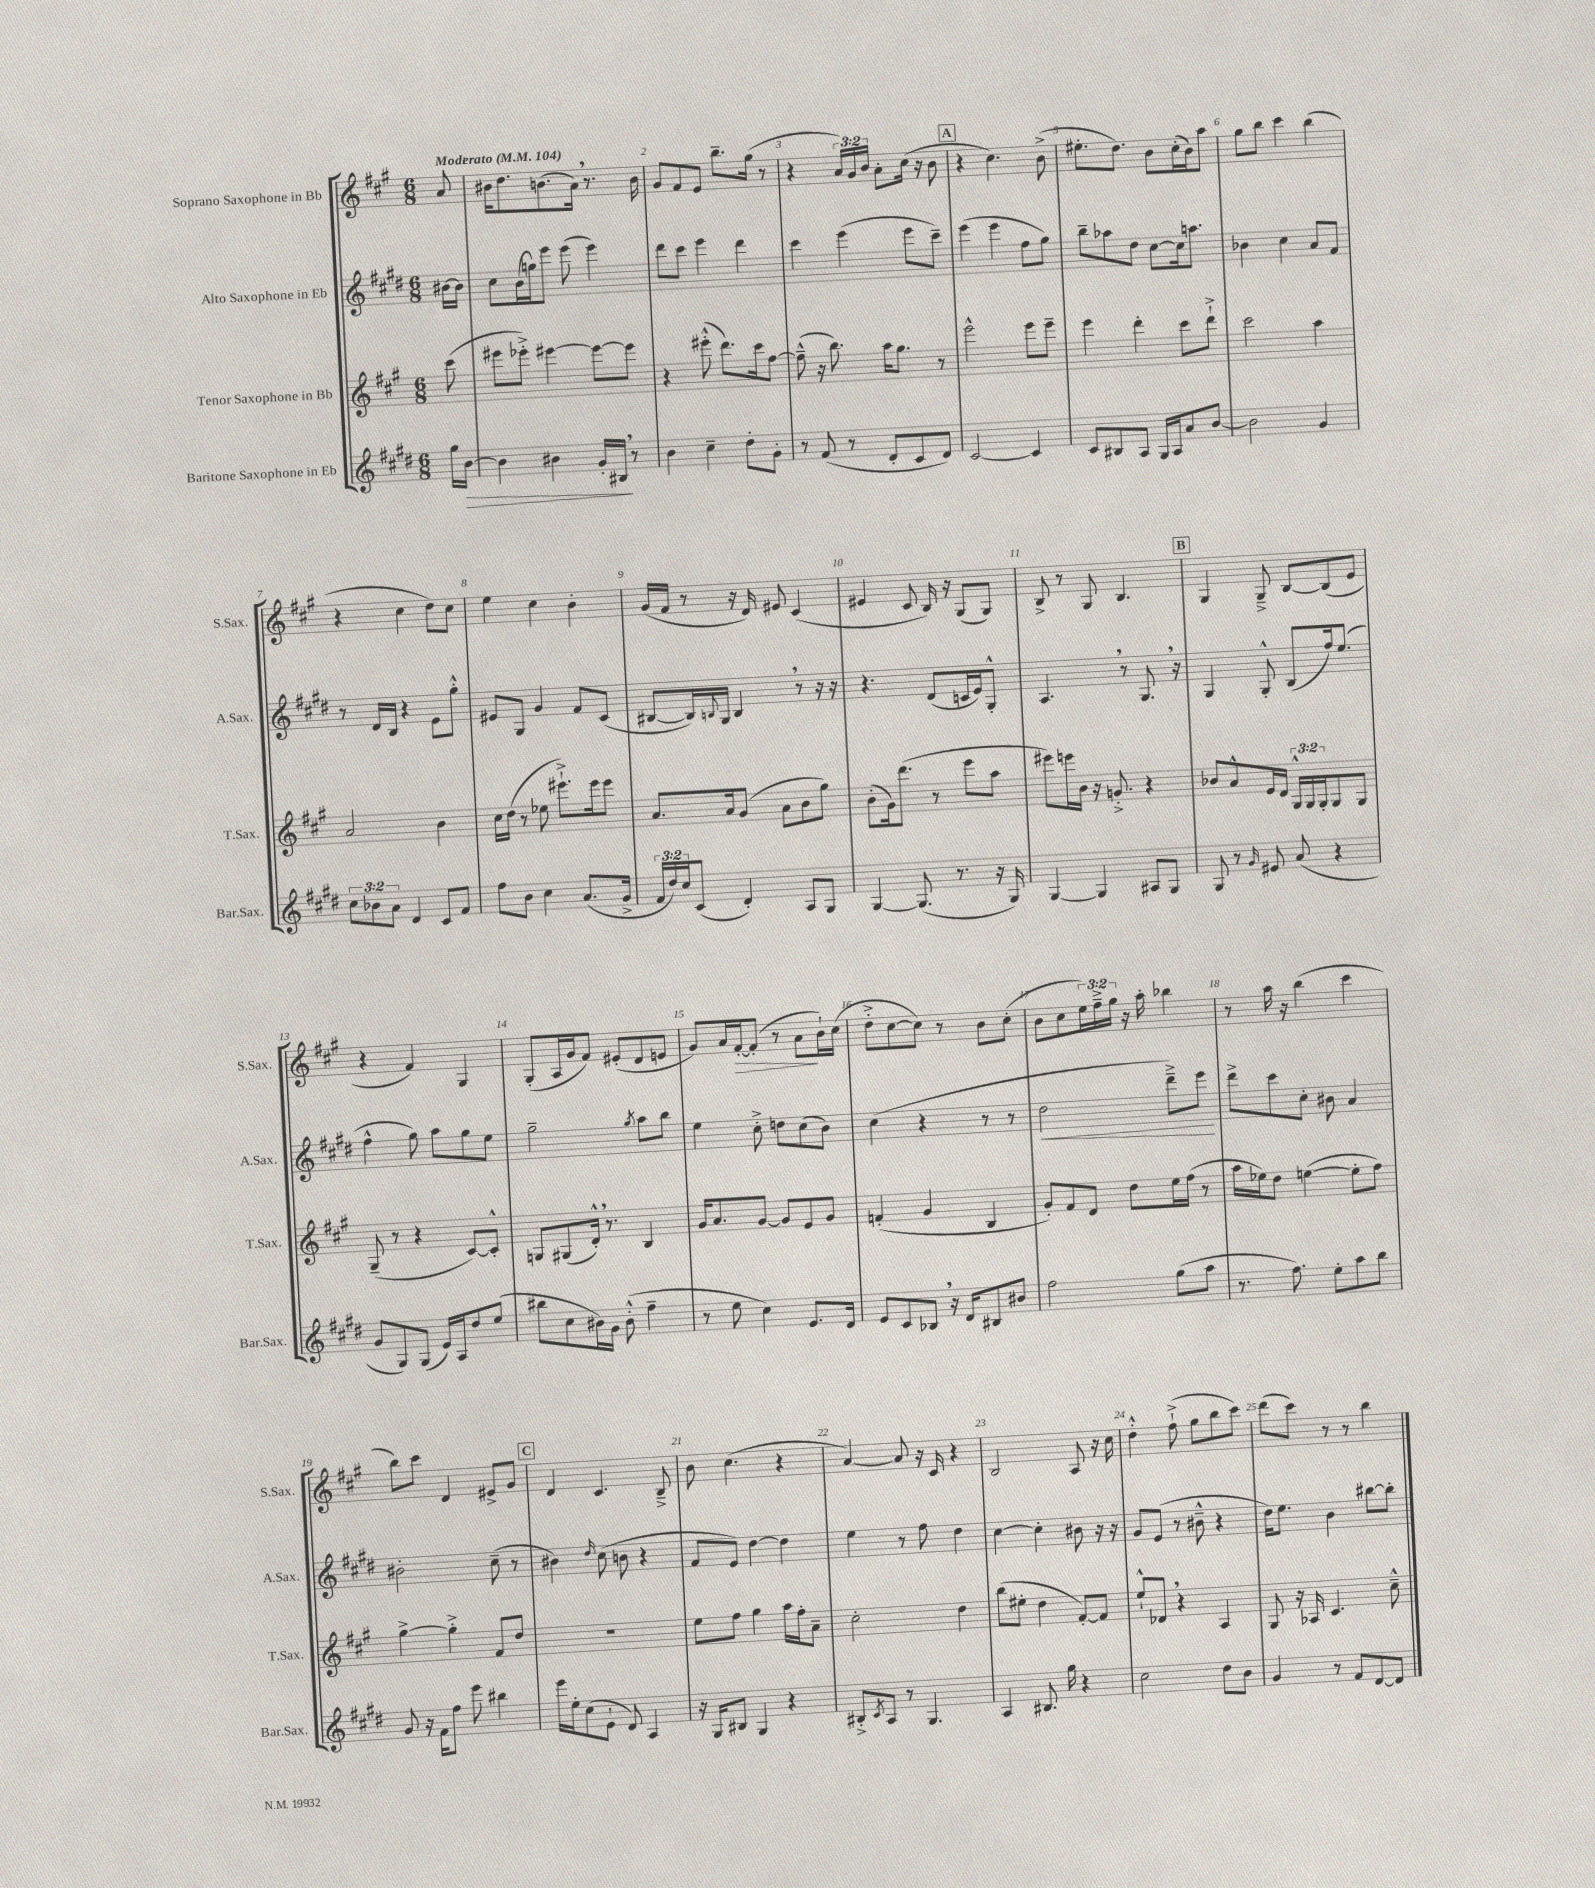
<<
\new StaffGroup <<
\new Staff = "s0" \with { instrumentName = "Soprano Saxophone in Bb" shortInstrumentName = "S.Sax." } {
    \clef treble \key a \major \numericTimeSignature \time 6/8 \override Staff.TupletNumber.text = #tuplet-number::calc-fraction-text \partial 8 \tempo "Moderato" 4 = 104
    a'8 |
    bis'16 d''8. b'8.( a'16) \breathe r8. b'16 |
    gis'8 fis'8 e'8 b''8.-- gis''16( r8 |
    r4 \tuplet 3/2 { a'16) gis'16 b'16 } a'8-. cis''16( r16 b'8 |
    \mark \markup { \box "A" } r4 cis''4.) b'8->( |
    eis''8.-. d''8.) b'8 cis''16-.( b'16) a''8 |
    gis''8 b''8 cis'''4 b''4( |
    r4 cis''4 d''8) cis''8 |
    e''4 cis''4 b'4-. |
    gis'16( fis'16 r8 r16 d'16) eis'8 cis'4( |
    eis'4 cis'8 b16) r16 gis8( gis8) |
    b8-> r8 gis8 b4. |
    \mark \markup { \box "B" } gis4 gis8---> b8~ b8( e'8 |
    r4 fis'4) gis4 |
    gis8-.( a16 gis'16 fis'8) eis'8-.( d'8 e'8 |
    gis'8) a'16 fis'16~-.\> fis'8-.( r8 a'8\! b'16-!) cis''16( |
    d''8-.-> cis''8~ cis''8) r8 b'8 cis''8-.( |
    b'8 cis''8 \tuplet 3/2 { e''16) fis''16---> gis''16 } r16 a''16-. bes''4 |
    r8 a''16 r16 b''4( cis'''4 |
    b''8) cis'''8 d'4 eis'8-> gis'8 |
    \mark \markup { \box "C" } d'4 cis'4. b8---> |
    b'8 cis''4.( r4 |
    a'4~) a'8 r16 cis'16 r4 |
    b2 a8 r16 cis''16 |
    d''4-.-^ fis''8-!->( gis''8 b''8 cis'''8) |
    d'''8( cis'''8) r8 r8 b''4 \bar "|." |
}
\new Staff = "s1" \with { instrumentName = "Alto Saxophone in Eb" shortInstrumentName = "A.Sax." } {
    \clef treble \key e \major \numericTimeSignature \time 6/8 \partial 8
    bis'16~ bis'16 |
    cis''8 b'16( g''16) e'''8 e'''8( e'''4) |
    dis'''8 cis'''8 e'''4 dis'''4 |
    cis'''4 e'''4( e'''8 cis'''8--) |
    \mark \markup { \box "A" } e'''4( e'''4 fis''8 gis''8) |
    b''8-- aes''8 dis''8 cis''8~ cis''16 a''8. |
    bes'4 cis''4 a'8 fis'8 |
    r8 dis'16 b16 r4 e'8 gis''8-.-^ |
    eis'8 gis8 gis'4 fis'8 cis'8( |
    bis8~ bis16) \appoggiatura { b8 } gis16 b4 \breathe r8 r16 r16 |
    r4. dis'8( c'16 e'16) gis8-.-^ |
    a4. \breathe r8 gis8. \breathe r16 |
    \mark \markup { \box "B" } gis4 gis8-.-^ b8( fis''16) e''8.( |
    fis''4-^ gis''8) a''8 gis''8 e''8 |
    gis''2-- \acciaccatura { gis''8 } a''8 b''8 |
    e''4 cis''8-.-> d''8 cis''8( b'8) |
    cis''4( r4 r8 r8 |
    dis''2\< dis'''8--->) e'''8\! |
    dis'''8-> cis'''8 cis''8-. bis'8 a'4 |
    bis'2-. cis''8--( r8 |
    \mark \markup { \box "C" } bis'4) \grace { dis''16 } cis''8( b'8 r4 |
    fis'8 e'8) dis''4~ dis''4 |
    e''4 r8 fis''8 dis''4 |
    cis''4~ cis''4-. bis'8 r16 r16 |
    gis'8 e'8( r8 bis'8---^ r4 |
    dis''16) e''8. b'4 bis''8~ bis''8-. \bar "|." |
}
\new Staff = "s2" \with { instrumentName = "Tenor Saxophone in Bb" shortInstrumentName = "T.Sax." } {
    \clef treble \key a \major \numericTimeSignature \time 6/8 \override Staff.TupletNumber.text = #tuplet-number::calc-fraction-text \partial 8
    cis'''8( |
    eis'''8 ees'''8-.->) eis'''4~ eis'''8~ eis'''8 |
    r4 eis'''8-.-^( d'''8.) cis'''16 fis''8~ |
    fis''8---^( r16 b''8.) a''16 gis''8. r8 |
    \mark \markup { \box "A" } e'''2-^ e'''8 e'''8-- |
    e'''4 d'''4-. cis'''8 d'''8-!-> |
    cis'''2 a''4 |
    a'2 b'4 |
    cis''16 d''16( r8 ees''8 eis'''8.-!->) eis'''16 eis'''8 |
    a'8. a'16 gis'8( a'8 b'8 gis''8) |
    b'8-.( gis'16) d'''8.( r8 e'''8 a''8 |
    eis'''8) e'''16 b'16 r16 g'8.-.-> r4 |
    \mark \markup { \box "B" } bes'8 a'8-^ e'16 d'16 \tuplet 3/2 { gis16-^ gis16 gis16-. } gis8 gis8 |
    gis8--( r8 r4 cis'8~) cis'8-.-^ |
    g8 gis8( d'16-.-^) \breathe r8. b4 |
    gis'16 a'8. gis'8~ gis'8 e'8 gis'8 |
    f'4-.( gis'4 b4 |
    gis'8-.) fis'8 d'8 d''8 e''16 fis''16( r8 |
    a''16 ees''16) d''8 e''4~( e''8-. fis''8) |
    gis''4~-> gis''4-.-> fis'8 d''8 |
    \mark \markup { \box "C" } R2. |
    e''8 fis''8 gis''4 a''16 fis''16-. a'8-- |
    cis''2-. d''4 |
    b''8( eis''8-. d''4 fis'8~-.) fis'8 |
    e''8-!-^ des'8 \breathe r4 a4 |
    gis8 r16 aes16 cis'4. cis''8---^ \bar "|." |
}
\new Staff = "s3" \with { instrumentName = "Baritone Saxophone in Eb" shortInstrumentName = "Bar.Sax." } {
    \clef treble \key e \major \numericTimeSignature \time 6/8 \override Staff.TupletNumber.text = #tuplet-number::calc-fraction-text \partial 8
    gis''16 b'16~\> |
    b'4 bis'4 gis'16-. bis16\! \breathe r8 |
    b'4 cis''4-- dis''8-. gis'8-. |
    r8 fis'8( r8 dis'8-. cis'8 dis'8) |
    \mark \markup { \box "A" } cis'2~ cis'4 |
    cis'8 bis8 a8 gis16 a16 a'8 b'8~ |
    b'2 gis'4 |
    \tuplet 3/2 { cis''8 bes'8 a'8 } dis'4 cis'8 fis'8 |
    fis''8 b'8 cis''4 a'8.( gis'16-> |
    \tuplet 3/2 { fis'16 dis''16) cis''16 } cis'8( dis'4-.) a8 gis8 |
    gis4~ gis8.( r8. r16 gis16) |
    gis4~ gis4 ais8 gis8 |
    \mark \markup { \box "B" } gis8 r8 \grace { gis'16 } eis'8 a'8( r4 |
    gis'8 gis8) gis8( e'16) a16 dis''8 e''8( |
    bis''8 cis''8 bis'16) gis'16 bis'8-.-^( fis''4-- |
    r8 e''8 cis''4) e'8. dis'16 |
    e'8 cis'8 bes8 \breathe r16 dis'16 bis8 bis'8 |
    fis''2 gis''8( a''8 |
    r8. fis''8.) e''8-. a''8 b''8 |
    gis'8 r16 fis'16 fis''8 e'''8 bis''4 |
    \mark \markup { \box "C" } e'''16 e''16-. cis''8( e'8-! dis'8) a4 |
    r16 gis16 bis8 gis4 r4 |
    bis8-.-> \acciaccatura { cis'8 } a8 r8 gis4. |
    a4 bis8. gis''16 r4 |
    cis''2 dis''8 b'8 |
    gis'4 r8 fis'8 dis'8~ dis'8 \bar "|." |
}
>>
>>
\layout { \context { \Score \override BarNumber.break-visibility = ##(#f #t #t) barNumberVisibility = #all-bar-numbers-visible } }
